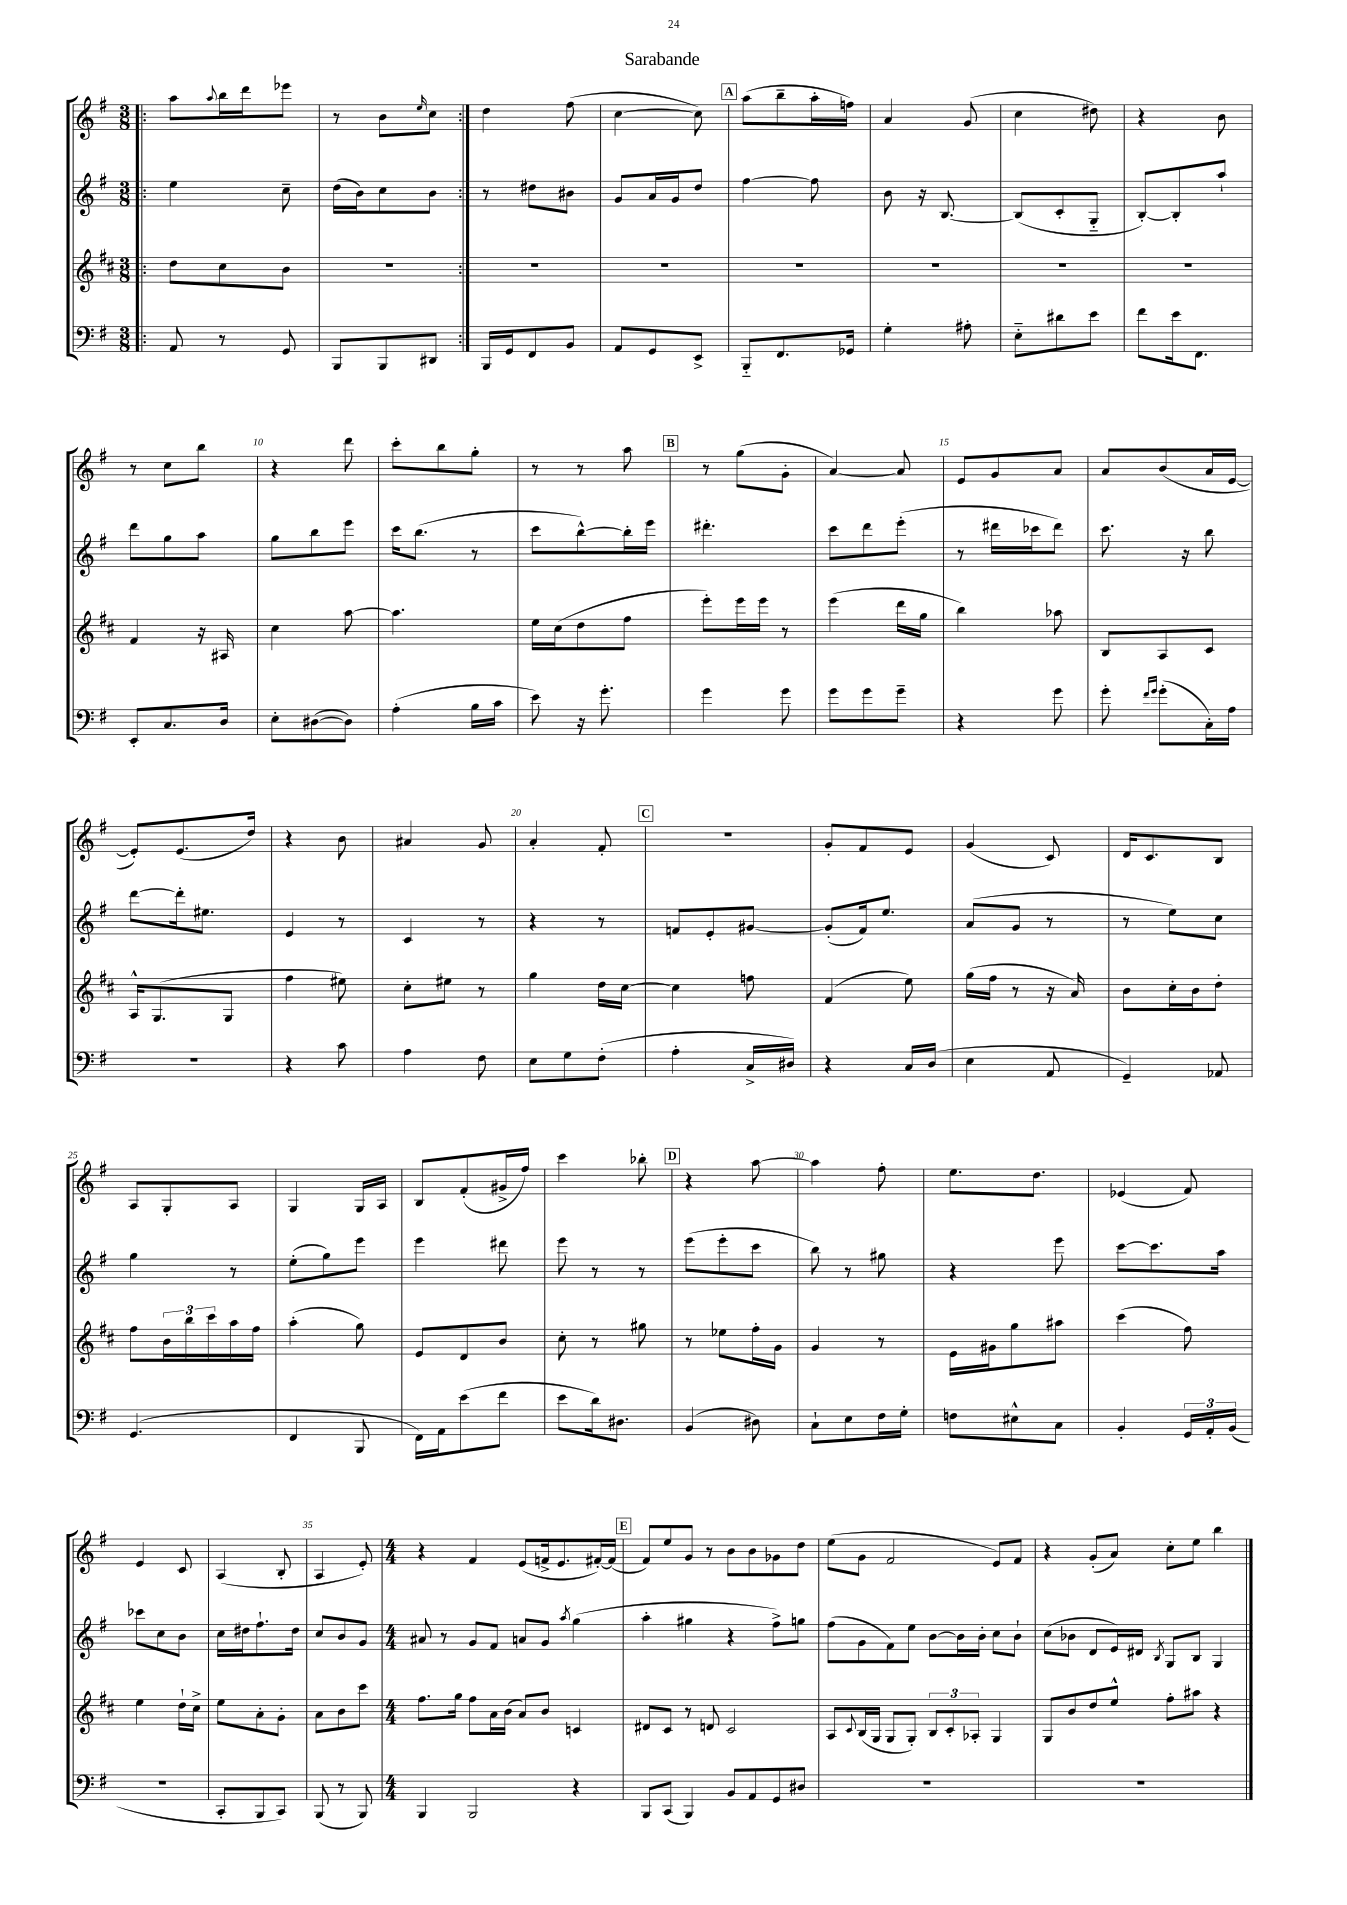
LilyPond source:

\header { title = "Sarabande" }
<<
\new StaffGroup <<
\new Staff = "s0" {
    \clef treble \key g \major \numericTimeSignature \time 3/8
    \repeat volta 2 { \bar ".|:" a''8 \appoggiatura { a''8 } b''16 d'''16 ees'''8 |
    r8 b'8 \grace { e''16 } c''8 | }
    d''4 fis''8( |
    c''4~ c''8) |
    \mark \markup { \box "A" } a''8( b''8-- a''16-. f''16) |
    a'4 g'8( |
    c''4 dis''8) |
    r4 b'8 |
    r8 c''8 b''8 |
    r4 d'''8 |
    c'''8-. b''8 g''8-. |
    r8 r8 a''8 |
    \mark \markup { \box "B" } r8 g''8( g'8-. |
    a'4~) a'8 |
    e'8 g'8 a'8 |
    a'8 b'8( a'16 e'16~ |
    e'8-.) e'8.( d''16) |
    r4 b'8 |
    ais'4 g'8 |
    a'4-. fis'8-. |
    \mark \markup { \box "C" } R4. |
    g'8-. fis'8 e'8 |
    g'4( c'8) |
    d'16 c'8. b8 |
    a8 g8-. a8 |
    g4 g16 a16 |
    b8 fis'8-.( gis'16-> fis''16) |
    c'''4 bes''8-. |
    \mark \markup { \box "D" } r4 a''8~ |
    a''4 fis''8-. |
    e''8. d''8. |
    ees'4( fis'8) |
    e'4 c'8 |
    a4( b8-. |
    a4 e'8-.) |
    \numericTimeSignature \time 4/4 r4 fis'4 e'8( f'16-> e'8. fis'16~-.) fis'16( |
    \mark \markup { \box "E" } fis'8) e''8 g'8 r8 b'8 b'8 ges'8 d''8 |
    e''8( g'8 fis'2 e'8) fis'8 |
    r4 g'8-.( a'8) c''8-. e''8 b''4 \bar "|." |
}
\new Staff = "s1" {
    \clef treble \key g \major \numericTimeSignature \time 3/8
    \repeat volta 2 { \bar ".|:" e''4 c''8-- |
    d''16( b'16) c''8 b'8 | }
    r8 dis''8 bis'8 |
    g'8 a'16 g'16 d''8 |
    \mark \markup { \box "A" } fis''4~ fis''8 |
    b'8 r16 b8.~ |
    b8( c'8-. g8-_ |
    b8~-.) b8-. a''8-! |
    d'''8 g''8 a''8 |
    g''8 b''8 e'''8 |
    c'''16 b''8.( r8 |
    c'''8 b''8~-^) b''16-. e'''16 |
    \mark \markup { \box "B" } dis'''4.-. |
    c'''8 d'''8 e'''8-.( |
    r8 dis'''16 ces'''16 dis'''8) |
    c'''8. r16 b''8 |
    d'''8~ d'''16-. eis''8. |
    e'4 r8 |
    c'4 r8 |
    r4 r8 |
    \mark \markup { \box "C" } f'8 e'8-. gis'8~ |
    gis'8-.( fis'16) e''8. |
    a'8( g'8 r8 |
    r8 e''8) c''8 |
    g''4 r8 |
    e''8-.( g''8) e'''8 |
    e'''4 dis'''8 |
    e'''8 r8 r8 |
    \mark \markup { \box "D" } e'''8( e'''8-. c'''8 |
    b''8) r8 gis''8 |
    r4 e'''8 |
    c'''8~ c'''8. a''16 |
    ces'''8 c''8 b'8 |
    c''16 dis''16 fis''8.-! dis''16 |
    c''8 b'8 g'8 |
    \numericTimeSignature \time 4/4 ais'8 r8 g'8 fis'8 a'8 g'8 \acciaccatura { a''8 } g''4( |
    \mark \markup { \box "E" } a''4-. gis''4 r4 fis''8->) g''8 |
    fis''8( g'8 fis'8) e''8 b'8~ b'16 b'16-. c''8 b'8-! |
    c''8( bes'8 d'8 e'16) dis'16 \acciaccatura { b8 } g8 b8 g4 \bar "|." |
}
\new Staff = "s2" {
    \clef treble \key d \major \numericTimeSignature \time 3/8
    \repeat volta 2 { \bar ".|:" d''8 cis''8 b'8 |
    R4. | }
    R4. |
    R4. |
    \mark \markup { \box "A" } R4. |
    R4. |
    R4. |
    R4. |
    fis'4 r16 ais16 |
    cis''4 a''8~ |
    a''4. |
    e''16 cis''16( d''8 fis''8 |
    \mark \markup { \box "B" } e'''8-.) e'''16 e'''16 r8 |
    e'''4( d'''16 g''16 |
    b''4) aes''8 |
    b8 a8 cis'8 |
    a16-^ g8.( g8 |
    fis''4 eis''8) |
    cis''8-. eis''8 r8 |
    g''4 d''16 cis''16~ |
    \mark \markup { \box "C" } cis''4 f''8 |
    fis'4( e''8) |
    g''16( fis''16 r8 r16 a'16) |
    b'8 cis''16-. b'16 d''8-. |
    fis''8 \tuplet 3/2 { b'16 b''16 cis'''16 } a''16 fis''16 |
    a''4-.( g''8) |
    e'8 d'8 b'8 |
    cis''8-. r8 gis''8 |
    \mark \markup { \box "D" } r8 ees''8 fis''16-. g'16 |
    g'4 r8 |
    e'16 gis'16 g''8 ais''8 |
    cis'''4( fis''8) |
    e''4 d''16-! cis''16-> |
    e''8 a'8-. g'8-. |
    a'8 b'8 cis'''8 |
    \numericTimeSignature \time 4/4 fis''8. g''16 fis''8 a'16 b'16( a'8) b'8 c'4 |
    \mark \markup { \box "E" } dis'8 cis'8 r8 d'8 cis'2 |
    a8 \appoggiatura { cis'8 } b16( g16 g8 g8-.) \tuplet 3/2 { b8 cis'8-. aes8-. } g4 |
    g8 b'8 d''8 e''8-^ fis''8-. ais''8 r4 \bar "|." |
}
\new Staff = "s3" {
    \clef bass \key g \major \numericTimeSignature \time 3/8
    \repeat volta 2 { \bar ".|:" a,8 r8 g,8 |
    b,,8 b,,8 dis,8 | }
    b,,16 g,16 fis,8 b,8 |
    a,8 g,8 e,8-> |
    \mark \markup { \box "A" } b,,8-_ fis,8. ges,16 |
    g4-. ais8-. |
    e8-_ dis'8 e'8 |
    fis'8 e'16 fis,8. |
    e,8-. c8. d16 |
    e8-. dis8~( dis8) |
    a4-.( b16 c'16 |
    e'8) r16 g'8.-. |
    \mark \markup { \box "B" } g'4 g'8 |
    g'8 g'8 g'8-- |
    r4 g'8 |
    g'8-. \grace { fis'16 g'16 } g'8-.( c16-.) a16 |
    R4. |
    r4 c'8 |
    a4 fis8 |
    e8 g8 fis8-.( |
    \mark \markup { \box "C" } a4-. c16-> dis16) |
    r4 c16 d16( |
    e4 a,8 |
    g,4--) aes,8 |
    g,4.( |
    fis,4 b,,8 |
    fis,16) a,16 e'8( fis'8 |
    e'8 d'16) dis8. |
    \mark \markup { \box "D" } b,4( dis8) |
    c8-! e8 fis16 g16-. |
    f8 eis8-^ c8 |
    b,4-. \tuplet 3/2 { g,16 a,16-. b,16( } |
    R4. |
    c,8-. b,,8 c,8) |
    b,,8( r8 b,,8) |
    \numericTimeSignature \time 4/4 b,,4 b,,2 r4 |
    \mark \markup { \box "E" } b,,8 c,8( b,,4) b,8 a,8 g,8 dis8 |
    R1 |
    R1 \bar "|." |
}
>>
>>
\layout { \context { \Score \override BarNumber.break-visibility = ##(#f #t #t) barNumberVisibility = #(every-nth-bar-number-visible 5) } }
